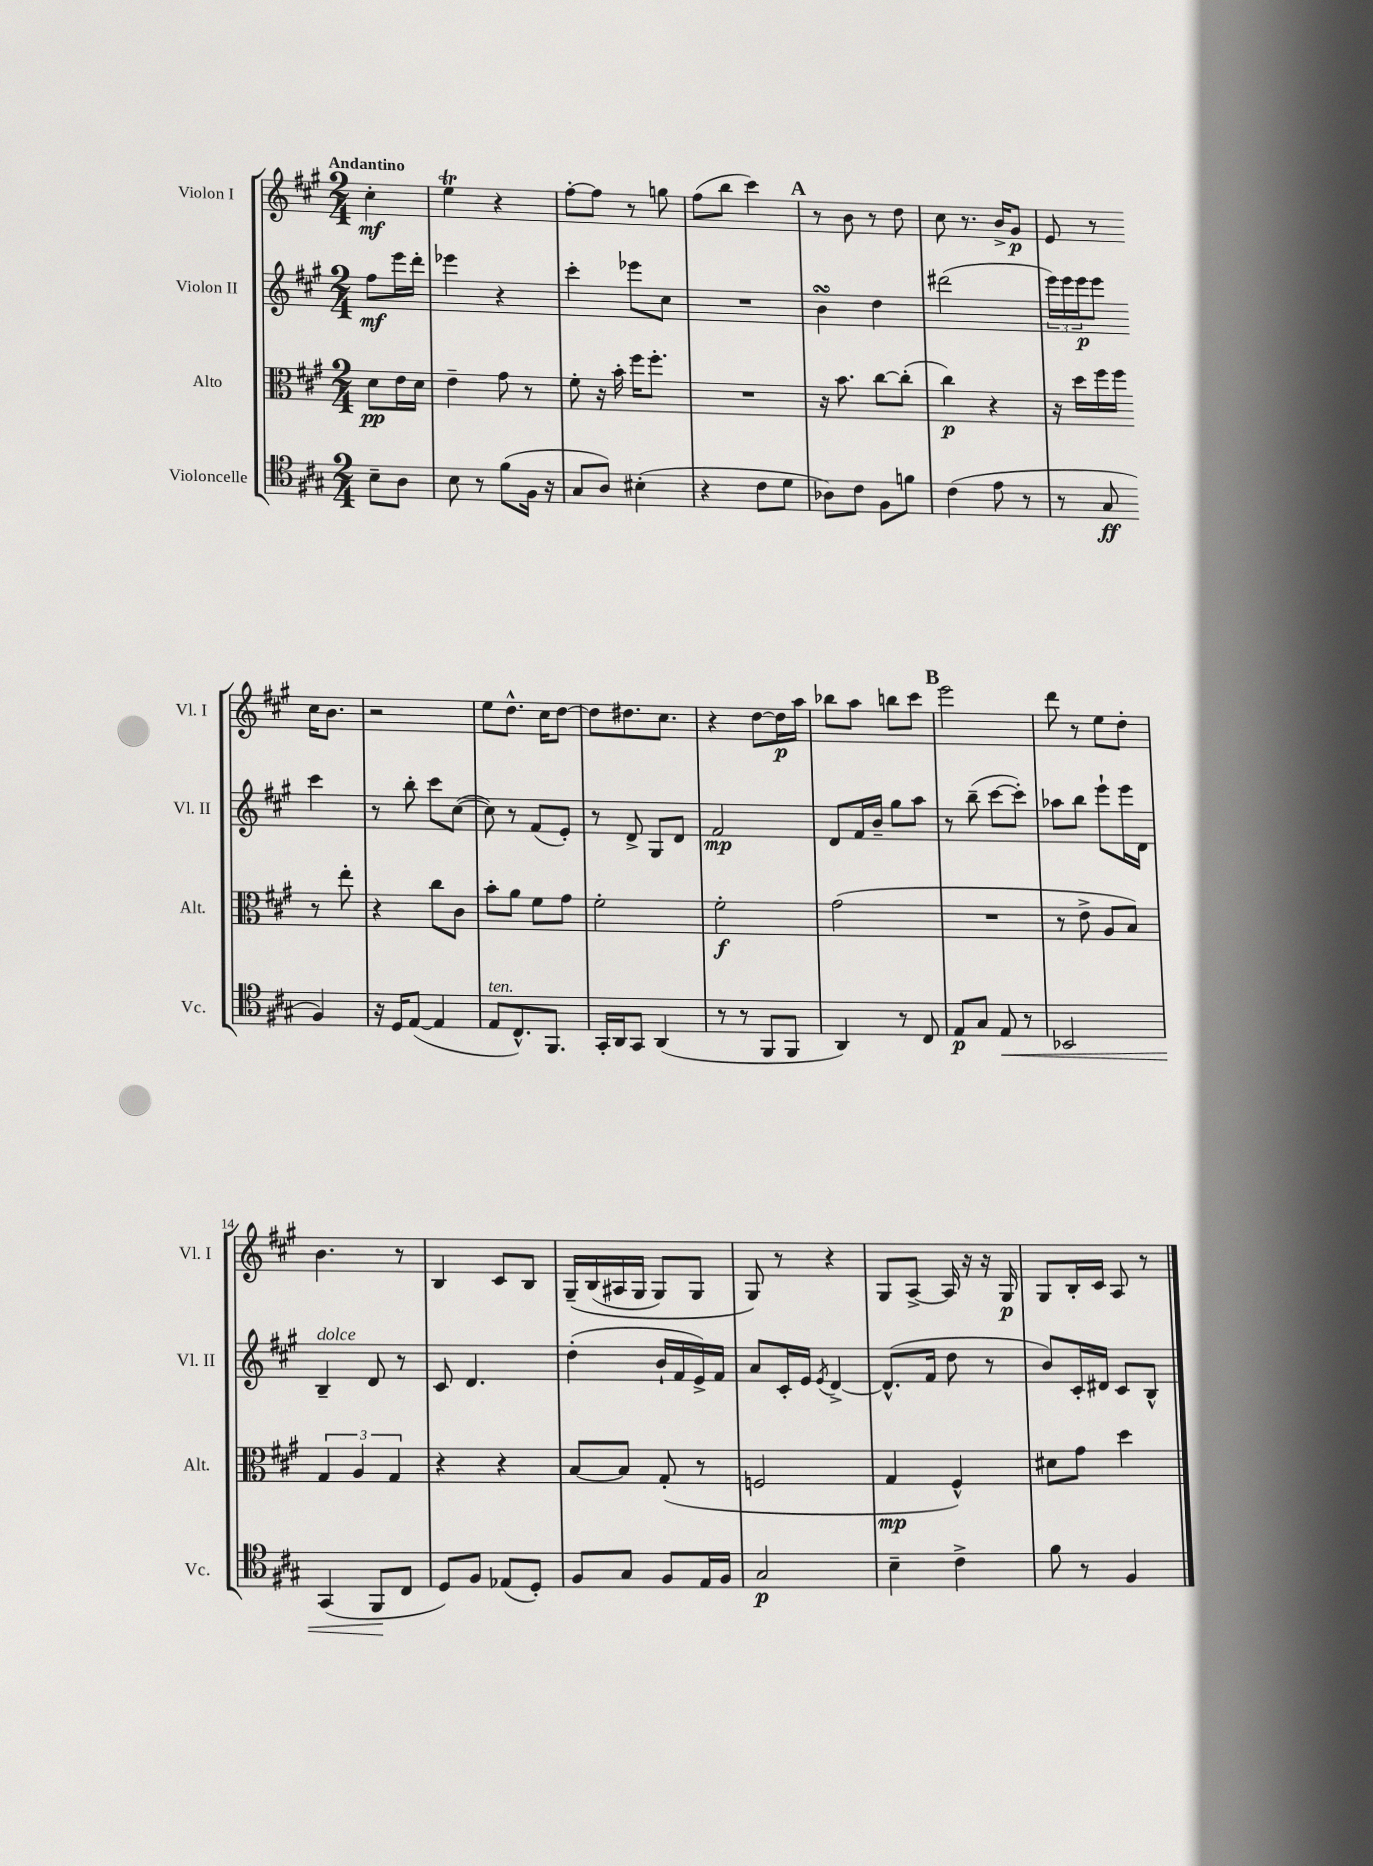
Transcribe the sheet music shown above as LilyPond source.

<<
\new StaffGroup <<
\new Staff = "s0" \with { instrumentName = "Violon I" shortInstrumentName = "Vl. I" } {
    \clef treble \key a \major \numericTimeSignature \time 2/4 \partial 4 \tempo "Andantino"
    cis''4-.\mf |
    e''4\trill r4 |
    fis''8~-. fis''8 r8 g''8 |
    fis''8( b''8 cis'''4) |
    \mark \markup { \bold "A" } r8 b'8 r8 d''8 |
    cis''8 r8. b'16-> gis'8\p |
    e'8 r8 cis''16 b'8. |
    r2 |
    e''8 d''8.-^ cis''16 d''8~ |
    d''8 dis''8. cis''8. |
    r4 d''8~ d''16\p a''16 |
    bes''8 a''8 b''8 cis'''8 |
    \mark \markup { \bold "B" } e'''2 |
    d'''8 r8 e''8 d''8-. |
    b'4. r8 |
    b4 cis'8 b8 |
    gis16--\( b16( ais16 gis16 gis8) gis8 |
    gis8\) r8 r4 |
    gis8 a8~-> a16 r16 r16 gis16\p |
    gis8 b16-. cis'16 a8 r8 \bar "|." |
}
\new Staff = "s1" \with { instrumentName = "Violon II" shortInstrumentName = "Vl. II" } {
    \clef treble \key a \major \numericTimeSignature \time 2/4 \partial 4
    fis''8\mf e'''16 d'''16-. |
    ees'''4 r4 |
    cis'''4-. ees'''8 cis''8 |
    R2 |
    \mark \markup { \bold "A" } b'4\turn d''4 |
    dis'''2( |
    \tuplet 3/2 { e'''16) e'''16 e'''16\p } e'''8 cis'''4 |
    r8 b''8-. cis'''8 cis''8~( |
    cis''8) r8 fis'8( e'8-.) |
    r8 d'8-> gis8 d'8 |
    fis'2\mp |
    d'8 fis'16 b'16-- gis''8 a''8 |
    \mark \markup { \bold "B" } r8 b''8--( cis'''8~ cis'''8-.) |
    aes''8 b''8 e'''8-! e'''16 d'16 |
    b4--^\markup { \italic "dolce" } d'8 r8 |
    cis'8 d'4. |
    d''4-.( b'16-! fis'16 e'16->) fis'16 |
    a'8 cis'16-. e'16 \acciaccatura { e'8 } d'4~-> |
    d'8.-^( fis'16 d''8 r8 |
    b'8) cis'16-. dis'16 cis'8 b8-^ \bar "|." |
}
\new Staff = "s2" \with { instrumentName = "Alto" shortInstrumentName = "Alt." } {
    \clef alto \key a \major \numericTimeSignature \time 2/4 \partial 4
    d'8\pp e'16 d'16 |
    e'4-- gis'8 r8 |
    fis'8-. r16 b'16-. fis''16 fis''8.-. |
    R2 |
    \mark \markup { \bold "A" } r16 b'8. cis''8~ cis''8-.( |
    cis''4\p) r4 |
    r16 d''16 fis''16 fis''16 r8 e''8-. |
    r4 cis''8 cis'8 |
    b'8-. a'8 fis'8 gis'8 |
    fis'2-. |
    fis'2-.\f |
    gis'2( |
    \mark \markup { \bold "B" } R2 |
    r8 e'8-> a8 b8) |
    \tuplet 3/2 { gis4 a4 gis4 } |
    r4 r4 |
    b8~ b8 gis8-.( r8 |
    f2 |
    gis4\mp fis4-^) |
    dis'8 gis'8 d''4 \bar "|." |
}
\new Staff = "s3" \with { instrumentName = "Violoncelle" shortInstrumentName = "Vc." } {
    \clef tenor \key a \major \numericTimeSignature \time 2/4 \partial 4
    b8-- a8 |
    b8 r8 fis'8( fis16 r16 |
    gis8 a8) bis4-.( |
    r4 cis'8 d'8 |
    \mark \markup { \bold "A" } aes8) cis'8 fis8 f'8 |
    cis'4( e'8 r8 |
    r8 gis8\ff fis4) |
    r16 d16 e8~( e4 |
    e8^\markup { \italic "ten." } cis8.-^) fis,8. |
    gis,16-. a,16 gis,8 a,4( |
    r8 r8 fis,8 fis,8 |
    a,4) r8 cis8 |
    \mark \markup { \bold "B" } e8\p gis8 e8\< r8 |
    bes,2 |
    gis,4( fis,8\! cis8 |
    d8) fis8 ees8( d8-.) |
    fis8 gis8 fis8 e16 fis16 |
    gis2\p |
    b4-- cis'4-> |
    fis'8 r8 fis4 \bar "|." |
}
>>
>>
